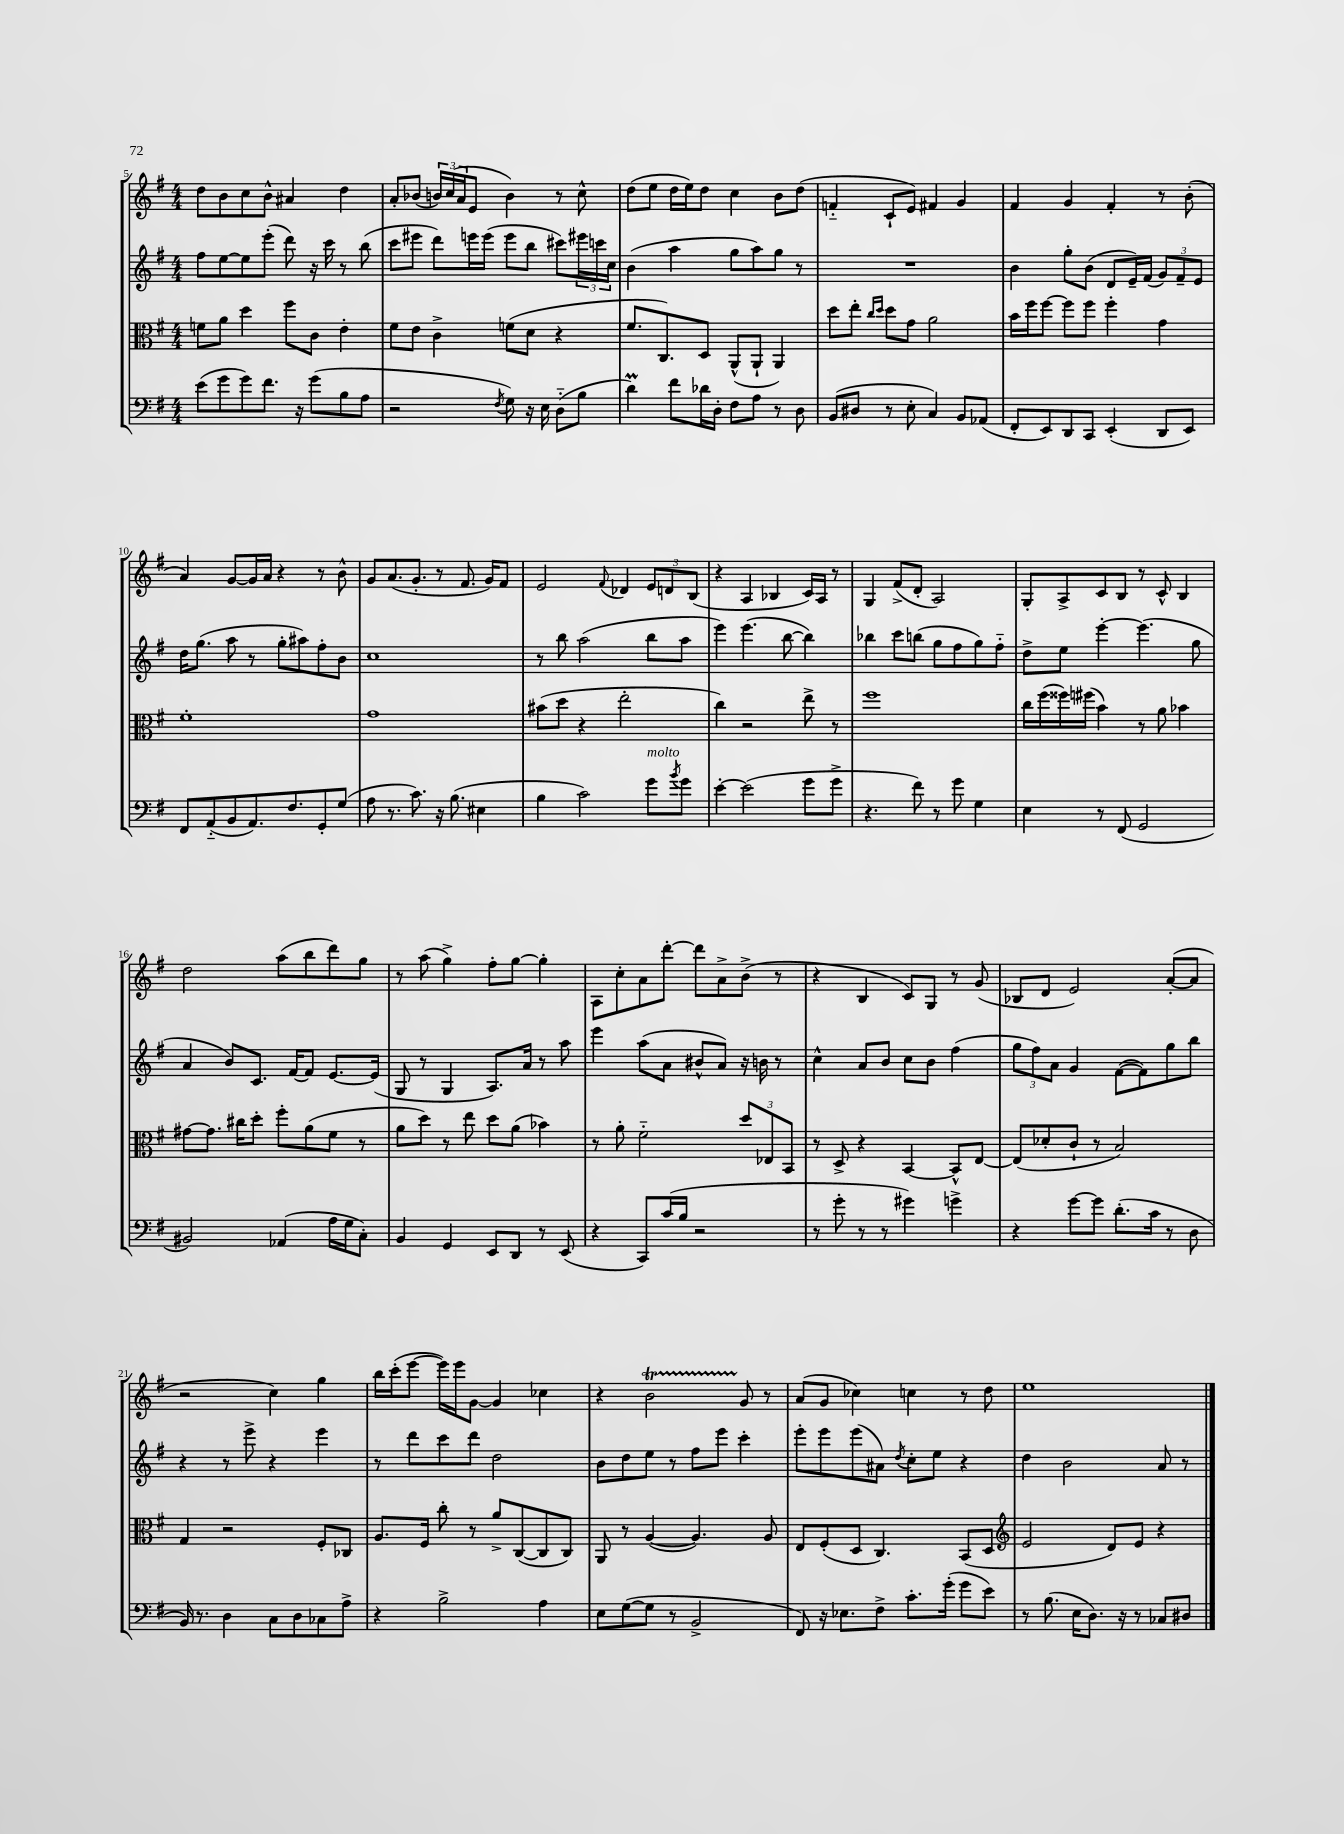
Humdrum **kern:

**kern	**kern	**kern	**kern
*staff4	*staff3	*staff2	*staff1
*clefF4	*clefC3	*clefG2	*clefG2
*k[f#]	*k[f#]	*k[f#]	*k[f#]
*M4/4	*M4/4	*M4/4	*M4/4
(8e	8f	8ff#	8dd
8g	8a	[8ee	8b
8g)	4dd	8ee]	8cc
8.f#	.	(8eee'	8b^^
.	8ff#	8ddd)	4a#
16r	.	.	.
(8g	8c	16r	.
.	.	16ccc	.
8B	4e'	8r	4dd
8A	.	(8bb	.
=	=	=	=
2r	8f#	8ccc	8a'
.	8e	8eee#	(8b-
.	4c^	8ddd)	24b)
.	.	.	(24cc
.	.	.	24a
.	.	16eee	8e
.	.	(16eee	.
8qF#	.	.	.
8G)	(8f	8eee	4b)
16r	8d	8bb	.
16E	.	.	.
(8D'~	4r	8ccc#)	8r
8B	.	24eee#	8cc^^
.	.	24ccc	.
.	.	24cc	.
=	=	=	=
4d)	8.f#	(4b	(8dd
.	.	.	8ee
.	8.C)	.	.
8f#	.	4aa	16dd
.	.	.	16ee)
16d-	8D	.	8dd
16D'	.	.	.
8F#	(8AA^^	8gg	4cc
8A	8AA`	8aa)	.
8r	4AA)	8gg	8b
8D	.	8r	(8dd
=	=	=	=
(8BB	8dd	1r	4f'~
8D#	8ee'	.	.
.	16qqcc	.	.
.	16qqdd	.	.
8r	8dd	.	8c`
8E'	8g	.	8e)
4C)	2a	.	4f#
8BB	.	.	4g
(8AA-	.	.	.
=	=	=	=
8FF#'	16b	4b	4f#
.	16ff#	.	.
8EE)	[8ff#	.	.
8DD	8ff#]	8gg'	4g
8CC	8ff#	(8b	.
(4EE'	4ff#'	8d	4f#'
.	.	16e~)	.
.	.	(16f#	.
8DD	4g	12g)	8r
.	.	12f#~	.
8EE)	.	.	(8b'
.	.	12e	.
=	=	=	=
8FF#	1f#'	16dd	4a)
.	.	(8.gg	.
(8AA'~	.	.	.
8BB	.	8aa	[8g
8.AA)	.	8r	16g]
.	.	.	16a
.	.	8gg'	4r
8.F#	.	.	.
.	.	8aa#)	.
8GG'	.	8ff#'	8r
(8G	.	8b	8b^^
=	=	=	=
8A	1g	1cc	8g
8.r	.	.	(8.a
8.c)	.	.	8.g'
16r	.	.	8r
(8.B	.	.	.
.	.	.	8.f#
4E#	.	.	.
.	.	.	16g)
.	.	.	8f#
=	=	=	=
4B	(8b#	8r	2e
.	8dd	8bb	.
2c)	4r	(2aa	.
.	.	.	8qqf#
.	2ee'	.	4d-
8g	.	8bb	12e
.	.	.	12d
8qb	.	.	.
8g	.	8aa	.
.	.	.	(12B
=	=	=	=
[4e'	4cc)	4eee)	4r
(2e]	2r	(4.eee	4A
.	.	.	4B-
.	.	[8bb	.
8g	8ee^	4bb])	16c)
.	.	.	16A
8g^	8r	.	8r
=	=	=	=
4.r	1ff#	4bb-	4G
.	.	8ccc	(8f#^
8f#)	.	(8bb	8d'
8r	.	8gg	2A)
8g	.	8ff#	.
4G	.	8gg)	.
.	.	8ff#'~	.
=	=	=	=
4E	16cc	8dd^	8G'
.	(16ff#	.	.
.	16ff##)	8ee	8A^
.	(16ff#	.	.
8r	4b)	[4eee'	8c
(8FF#	.	.	8B
2GG	8r	(4.eee]	8r
.	8a	.	8c^^
.	4b-	.	4B
.	.	8gg	.
=	=	=	=
2BB#)	[8g#	4a	2dd
.	8.g#]	.	.
.	.	8b)	.
.	16cc#	.	.
.	8dd'	8.c	.
(4AA-	8ff#'	.	(8aa
.	.	[16f#	.
.	(8a	8f#]	8bb
16A	8f#	[8.e	8ddd)
16G	.	.	.
8C')	8r	.	8gg
.	.	(16e]	.
=	=	=	=
4BB	8a	8G	8r
.	8dd)	8r	(8aa
4GG	8r	4G	4gg^)
.	8ee	.	.
8EE	8dd	8.A)	8ff#'
8DD	(8a	.	[8gg
.	.	16a	.
8r	4b-)	8r	4gg']
(8EE	.	8aa	.
=	=	=	=
4r	8r	4eee	8A
.	8a'	.	8cc'
8CC)	2f#'~	(8aa	8a
(16c	.	8a	[8ddd'
16B	.	.	.
2r	.	8b#^^	8ddd]
.	.	8a)	8a^
.	12dd	16r	(8b^
.	.	16b	.
.	12E-	.	.
.	.	8r	8r
.	12BB	.	.
=	=	=	=
8r	8r	4cc^^	4r
8g'	8D^	.	.
8r	4r	8a	4B
8r	.	8b	.
4g#)	[4BB	8cc	8c)
.	.	8b	8G
4g^	8BB^^]	(4ff#	8r
.	[8E	.	(8g
=	=	=	=
4r	(8E]	12gg	8B-
.	.	12ff#)	.
.	8d-'	.	8d
.	.	12a	.
[8g	8c`	4g	2e)
8g]	8r	.	.
(8.d'	2B)	([8f#	.
.	.	8f#])	.
16c	.	.	.
8r	.	8gg	([8a'
8D	.	8bb	8a]
=	=	=	=
16BB)	4G	4r	2r
8.r	.	.	.
4D	2r	8r	.
.	.	8eee^	.
8C	.	4r	4cc)
8D	.	.	.
8C-	8F#'	4eee	4gg
8A^	8C-	.	.
=	=	=	=
4r	8.A	8r	16bb
.	.	.	(16ccc'
.	.	8ddd	[8eee
.	16F#	.	.
2B^	8cc'	8ccc	16eee])
.	.	.	16eee
.	8r	8ddd	[8g
.	8a^	2dd	4g]
.	([8C	.	.
4A	8C]	.	4cc-
.	8C)	.	.
=	=	=	=
8E	8AA	8b	4r
([8G	8r	8dd	.
8G]	([4A	8ee	2b
8r	.	8r	.
2BB^	4.A])	8ff#	.
.	.	8eee	.
.	.	4ccc'	8g
.	8A	.	8r
=	=	=	=
8FF#)	8E	8eee'	(8a
16r	(8F#'	8eee	8g
8.E-	.	.	.
.	8D	(8eee	4cc-)
8F#^	4.C)	8a#)	.
.	.	8qdd	.
8.c'	.	8cc'	4cc
.	.	8ee	.
(16g'	.	.	.
8g	(8BB	4r	8r
8e)	8D	.	8dd
=	=	=	=
*	*clefG2	*	*
8r	2e	4dd	1ee
(8.B	.	.	.
.	.	2b	.
16E	.	.	.
8.D)	.	.	.
.	8d)	.	.
16r	.	.	.
8r	8e	.	.
8C-	4r	8a	.
8D#	.	8r	.
==	==	==	==
*-	*-	*-	*-
